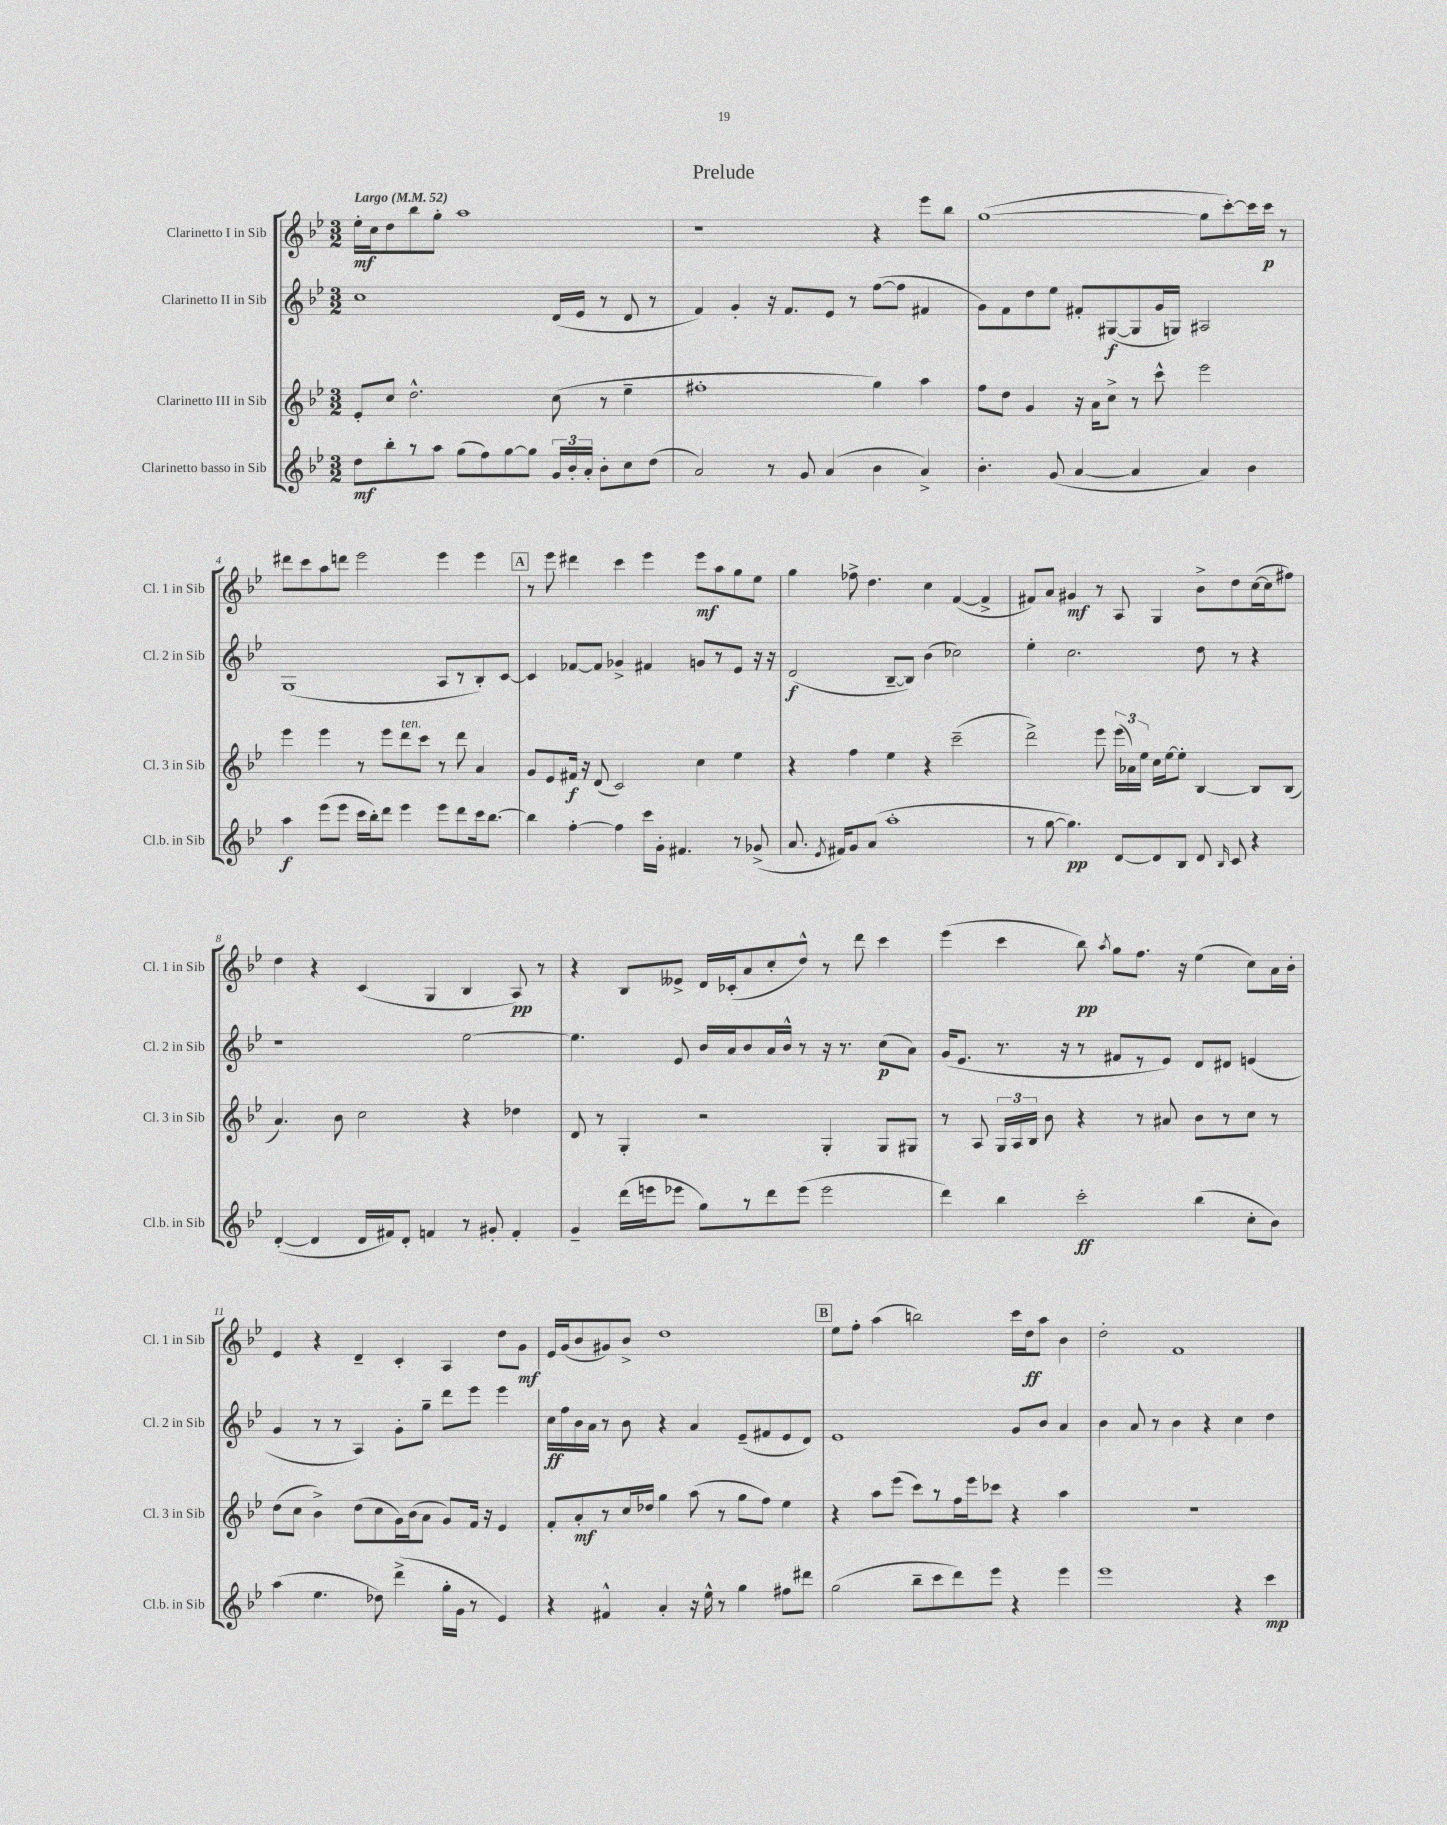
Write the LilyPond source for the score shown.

\header { title = "Prelude" }
<<
\new StaffGroup <<
\new Staff = "s0" \with { instrumentName = "Clarinetto I in Sib" shortInstrumentName = "Cl. 1 in Sib" } {
    \clef treble \key bes \major \numericTimeSignature \time 3/2 \tempo "Largo" 4 = 52
    \autoBeamOff ees''16[-.\mf c''16 d''8 bes''8 g''8]-. a''1 |
    r1 r4 ees'''8[ bes''8] |
    g''1~( g''8[ c'''8~-.) c'''16 c'''16]\p r8 |
    dis'''8[ c'''8 a''8 d'''8] ees'''2 ees'''4 ees'''4 |
    \mark \markup { \box "A" } r8 ees'''8 dis'''4 c'''4 ees'''4 ees'''8[\mf a''8 g''8 ees''8] |
    g''4 fes''8-> d''4. c''4 f'4~( f'4-> |
    fis'8[) a'8] gis'4\mf r8 a8 g4 bes'8[-> d''8 c''16~( c''16 fis''8]) |
    d''4 r4 c'4( g4 bes4 a8\pp) r8 |
    r4 bes8[ eeses'8]-> d'16[ ces'16-.( a'8 c''8-. d''8]-^) r8 d'''8 c'''4 |
    ees'''4( c'''4 bes''8\pp) \acciaccatura { a''8 } g''8[ f''8.] r16 ees''4( c''8[) a'16 bes'16]-. |
    ees'4 r4 d'4-- c'4-. a4 d''8[ g'8]\mf |
    ees'16[ g'16( bes'8 gis'8) bes'8]-> d''1 |
    \mark \markup { \box "B" } ees''8[ f''8]-. a''4( b''2) c'''16[ d''16\ff a''8] bes'4 |
    d''2-. f'1 \bar "|." |
}
\new Staff = "s1" \with { instrumentName = "Clarinetto II in Sib" shortInstrumentName = "Cl. 2 in Sib" } {
    \clef treble \key bes \major \numericTimeSignature \time 3/2
    \autoBeamOff c''1 d'16[( ees'16] r8 d'8 r8 |
    f'4) g'4-. r16 f'8.[ ees'8] r8 f''8[~( f''8] fis'4 |
    g'8[) f'8 d''8 ees''8] fis'8[-. gis8~\f( gis8 g'16 g16]) ais2 |
    g1( a8[ r8 bes8-.) c'8]~ |
    \mark \markup { \box "A" } c'4 fes'8[~ fes'8] ges'4-> fis'4 g'8[ r8 ees'8] r16 r16 |
    d'2\f( bes8[~-- bes8]) bes'4( ces''2) |
    ees''4-. c''2. d''8 r8 r4 |
    r1 ees''2~ |
    ees''4. ees'8 bes'16[ a'16 bes'8 a'16 bes'16]-^ r8 r16 r8. c''8[\p( a'8]) |
    g'16[( ees'8.] r8. r16 r8 fis'8[ r8 ees'8]) d'8[ dis'8] e'4( |
    g'4 r8 r8 a4) g'8[-. g''8]-- d'''8[ ees'''8] ees'''4 |
    c''16[\ff f''16 bes'16 a'16] r8 bes'8 r4 a'4 ees'8[--( fis'8 ees'8 d'8]) |
    \mark \markup { \box "B" } ees'1 g'8[ bes'8] a'4 |
    bes'4 a'8 r8 bes'4 r4 c''4 d''4 \bar "|." |
}
\new Staff = "s2" \with { instrumentName = "Clarinetto III in Sib" shortInstrumentName = "Cl. 3 in Sib" } {
    \clef treble \key bes \major \numericTimeSignature \time 3/2
    \autoBeamOff ees'8[-. c''8] d''2.-^ c''8( r8 ees''4-- |
    fis''1-. g''4) a''4 |
    f''8[ d''8] g'4 r16 a'16[ c''8]-> r8 c'''8-^ ees'''2 |
    ees'''4 ees'''4 r8 ees'''8[ d'''8^\markup { \italic "ten." } c'''8] r8 d'''8 a'4 |
    \mark \markup { \box "A" } g'8[ ees'8 fis'16]\f r16 d'8( c'2) c''4 ees''4 |
    r4 f''4 ees''4 r4 c'''2--( |
    d'''2->) ees'''8 \tuplet 3/2 { ees'''16[( aes'16) ees''16] } c''16[ ees''16~ ees''8]-. bes4~ bes8[ bes8]( |
    a'4.) bes'8 c''2 r4 des''4 |
    d'8 r8 g4-. r2 g4-. g8[ gis8] |
    r8 a8 \tuplet 3/2 { g16[ a16 bes16] } bes'8 r4 r8 ais'8 bes'8[ r8 c''8] r8 |
    d''8[( c''8] bes'4->) d''8[( c''8 g'16) bes'16( a'8] g'8[) f'16] r16 ees'4 |
    f'8[-. a'8-.\mf r8 c''16 des''16] g''4 a''8( r8 g''8[ f''8]) ees''4 |
    \mark \markup { \box "B" } r4 a''8[ ees'''8]( c'''8[) r8 f''16 ees'''16 ces'''8] r4 a''4 |
    r1. \bar "|." |
}
\new Staff = "s3" \with { instrumentName = "Clarinetto basso in Sib" shortInstrumentName = "Cl.b. in Sib" } {
    \clef treble \key bes \major \numericTimeSignature \time 3/2
    \autoBeamOff d''8[\mf bes''8-. r8 a''8] g''8[( f''8) g''8~ g''8] \tuplet 3/2 { g'16[ bes'16-. a'16]-. } bes'8[-. c''8 d''8]( |
    a'2) r8 g'8 a'4( bes'4 a'4->) |
    bes'4.-. g'8( a'4~ a'4 a'4) bes'4 |
    a''4\f ees'''8[( ees'''8] c'''16[ bes''16-.) d'''8] ees'''4 ees'''8[ d'''8 c'''16 bes''8.]~ |
    \mark \markup { \box "A" } bes''4 f''4~-. f''4 c'''16[ g'16]-. fis'4. r8 ges'8->( |
    a'8. \acciaccatura { ees'8 } fis'16[) g'8 a'8]( a''1-. |
    r8 g''8~ g''4.\pp) d'8[~ d'8 bes8] d'8 \grace { bes16 } c'8 r4 |
    d'4~-.( d'4 d'16[ fis'16) d'8]-. f'4 r8 gis'8-. f'4-. |
    g'4-- d'''16[( e'''16 ees'''8] g''8[) r8 d'''8 ees'''8]( ees'''2 |
    d'''4) bes''4 c'''2-.\ff bes''4( c''8[-. bes'8]) |
    a''4( ees''4. des''8) d'''4->( g''16[-. g'16] r8 ees'4) |
    r4 fis'4-^ a'4-. r16 ees''16-^ r8 g''4 fis''8[ dis'''8] |
    \mark \markup { \box "B" } g''2( bes''8[-- c'''8 d'''8) ees'''8] r4 ees'''4 |
    ees'''1 r4 c'''4\mp \bar "|." |
}
>>
>>
